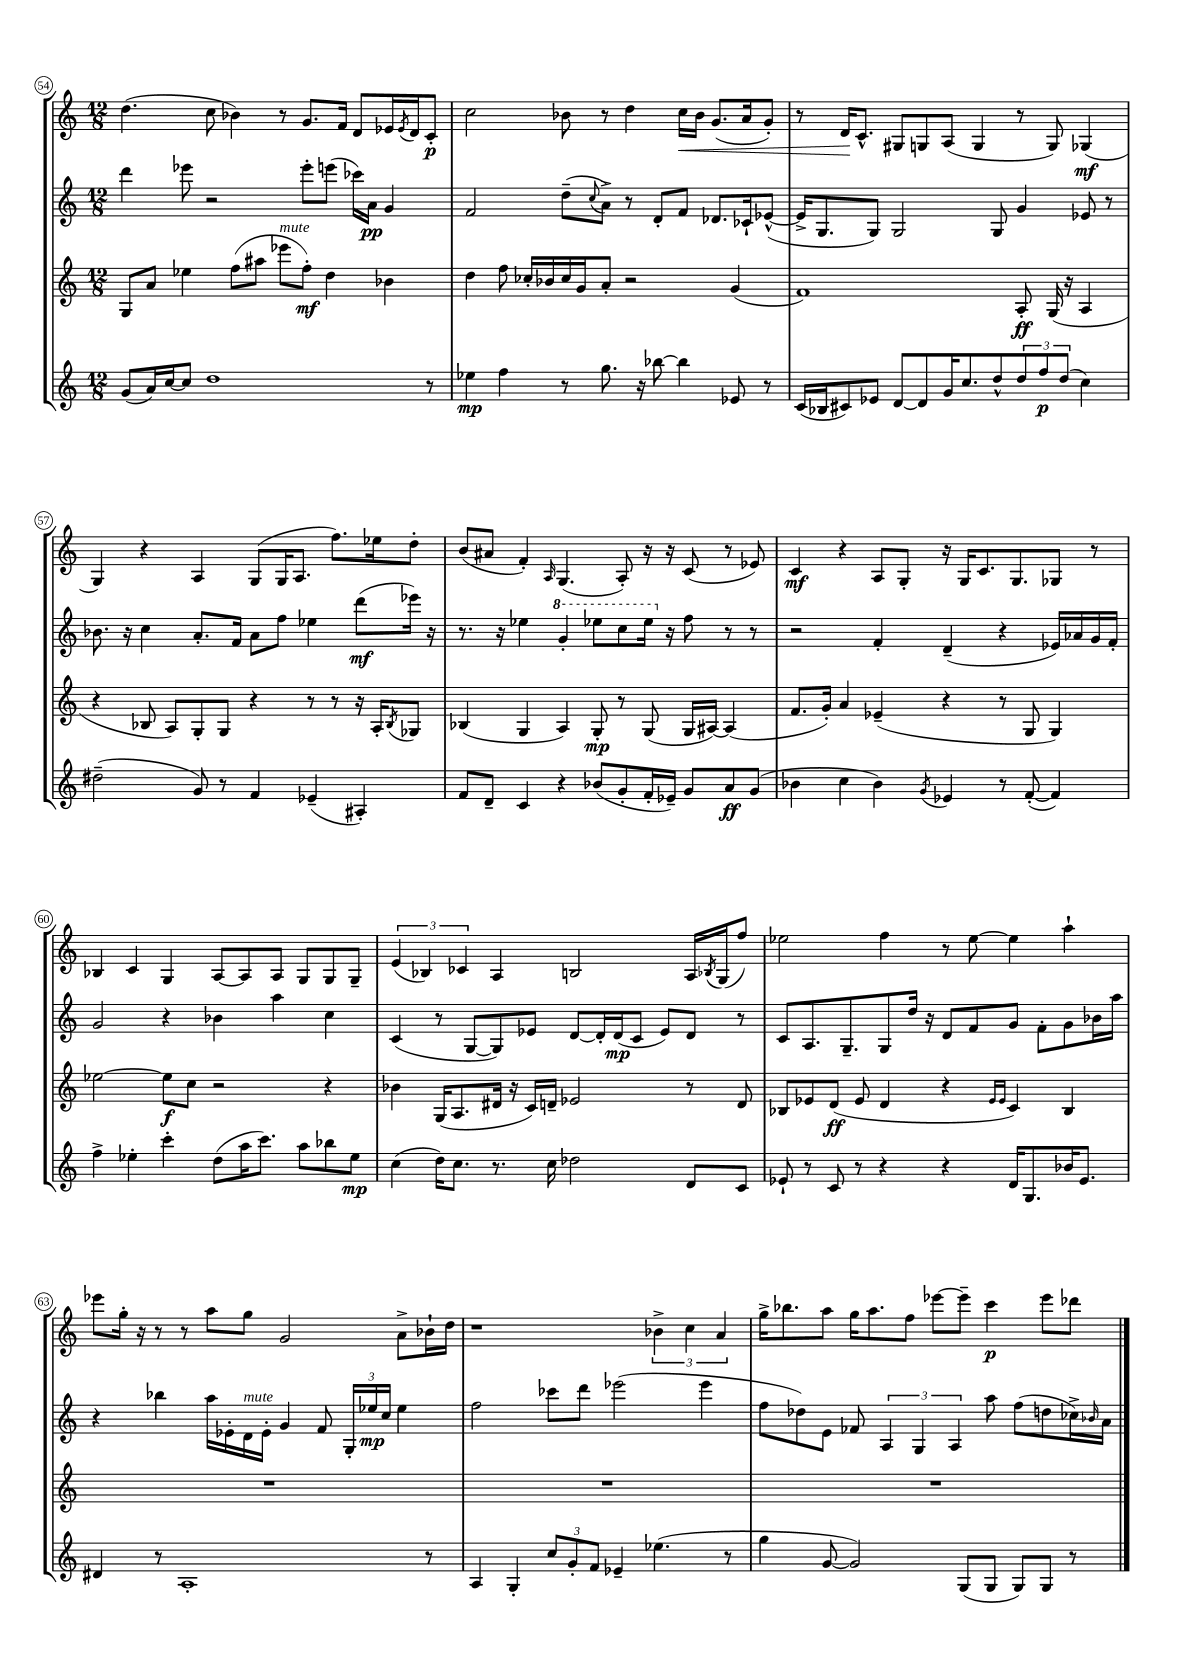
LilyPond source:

<<
\new StaffGroup <<
\new Staff = "s0" {
    \clef treble \key c \major \numericTimeSignature \time 12/8
    d''4.( c''8 bes'4) r8 g'8. f'16 d'8 ees'16 \acciaccatura { ees'8 } d'16 c'8-.\p |
    c''2 bes'8 r8 d''4 c''16\< bes'16 g'8.( a'16 g'8-.) |
    r8 d'16\! c'8.-^ gis8 g8 a8( g4 r8 g8) ges4\mf( |
    g4) r4 a4 g8( g16 a8. f''8.) ees''16 d''8-. |
    b'8( ais'8 f'4-.) \grace { a16 } g4.( a8-.) r16 r16 c'8( r8 ees'8) |
    c'4\mf r4 a8 g8-. r16 g16 c'8. g8. ges8 r8 |
    bes4 c'4 g4 a8~ a8 a8 g8 g8 g8-- |
    \tuplet 3/2 { e'4( bes4) ces'4 } a4 b2 a16 \acciaccatura { bes8 } g16( f''8) |
    ees''2 f''4 r8 ees''8~ ees''4 a''4-! |
    ees'''8 g''16-. r16 r8 r8 a''8 g''8 g'2 a'8-> bes'16-! d''16 |
    r1 \tuplet 3/2 { bes'4-> c''4 a'4 } |
    g''16-> bes''8. a''8 g''16 a''8. f''8 ees'''8~ ees'''8-- c'''4\p ees'''8 des'''8 \bar "|." |
}
\new Staff = "s1" {
    \clef treble \key c \major \numericTimeSignature \time 12/8
    d'''4 ees'''8 r2 ees'''8-. e'''8( ces'''16) a'16\pp g'4 |
    f'2 d''8--( \appoggiatura { c''8 } a'8->) r8 d'8-. f'8 des'8. ces'16-! ees'8~-^( |
    ees'16-> g8. g8) g2 g8 g'4 ees'8 r8 |
    bes'8. r16 c''4 a'8.-. f'16 a'8 f''8 ees''4 d'''8\mf( ees'''16) r16 |
    r8. r16 ees''4 \ottava #1 g''4-. ees'''8 c'''8 ees'''16 \ottava #0 r16 f''8 r8 r8 |
    r2 f'4-. d'4--( r4 ees'16) aes'16 g'16 f'16-. |
    g'2 r4 bes'4 a''4 c''4 |
    c'4( r8 g8~ g8) ees'8 d'8~ d'16-. d'16\mp( c'8 ees'8) d'8 r8 |
    c'8 a8. g8.-- g8 d''16 r16 d'8 f'8 g'8 f'8-. g'8 bes'16 a''16 |
    r4 bes''4 a''16 ees'16-. d'16^\markup { \italic "mute" } ees'16-. g'4 f'8 \tuplet 3/2 { g16-. ees''16\mp c''16 } ees''4 |
    f''2 ces'''8 d'''8 ees'''2( ees'''4 |
    f''8 des''8) e'8 fes'8 \tuplet 3/2 { a4 g4 a4 } a''8 f''8( d''8 ces''16->) \grace { bes'16 } a'16 \bar "|." |
}
\new Staff = "s2" {
    \clef treble \key c \major \numericTimeSignature \time 12/8
    g8 a'8 ees''4 f''8( ais''8 ees'''8^\markup { \italic "mute" } f''8-.\mf) d''4 bes'4 |
    d''4 f''8 ces''16-. bes'16 ces''16 g'16 a'8-. r2 g'4( |
    f'1) a8-.\ff g16( r16 a4 |
    r4 bes8 a8) g8-. g8 r4 r8 r8 r16 a16-. \acciaccatura { bes8 } ges8 |
    bes4( g4 a4) g8-.\mp r8 g8( g16 ais16~) ais4( |
    f'8. g'16-.) a'4 ees'4--( r4 r8 g8 g4) |
    ees''2~ ees''8\f c''8 r2 r4 |
    bes'4 g16( a8. dis'16 r16 c'16) d'16-- ees'2 r8 d'8 |
    bes8 ees'8 d'8\ff( ees'8 d'4 r4 \grace { ees'16 ees'16 } c'4) bes4 |
    R1. |
    R1. |
    R1. \bar "|." |
}
\new Staff = "s3" {
    \clef treble \key c \major \numericTimeSignature \time 12/8
    g'8( a'16) c''16~ c''8 d''1 r8 |
    ees''4\mp f''4 r8 g''8. r16 bes''8~ bes''4 ees'8 r8 |
    c'16( bes16 cis'8) ees'8 d'8~ d'8 g'16 c''8. d''8-^ \tuplet 3/2 { d''8 f''8\p d''8( } c''4) |
    dis''2--( g'8) r8 f'4 ees'4--( ais4-.) |
    f'8 d'8-- c'4 r4 bes'8( g'8-. f'16-. ees'16--) g'8 a'8\ff g'8( |
    bes'4 c''4 bes'4) \acciaccatura { g'8 } ees'4 r8 f'8~-.( f'4) |
    f''4-> ees''4-. c'''4-. d''8( a''16 c'''8.) a''8 bes''8 ees''8\mp |
    c''4( d''16) c''8. r8. c''16 des''2 d'8 c'8 |
    ees'8-! r8 c'8 r8 r4 r4 d'16 g8. bes'16 ees'8. |
    dis'4 r8 a1-. r8 |
    a4 g4-. \tuplet 3/2 { c''8 g'8-. f'8 } ees'4-- ees''4.( r8 |
    g''4 g'8~ g'2) g8( g8 g8) g8 r8 \bar "|." |
}
>>
>>
\layout { \context { \Score currentBarNumber = #54 \override BarNumber.stencil = #(make-stencil-circler 0.1 0.3 ly:text-interface::print) } }
